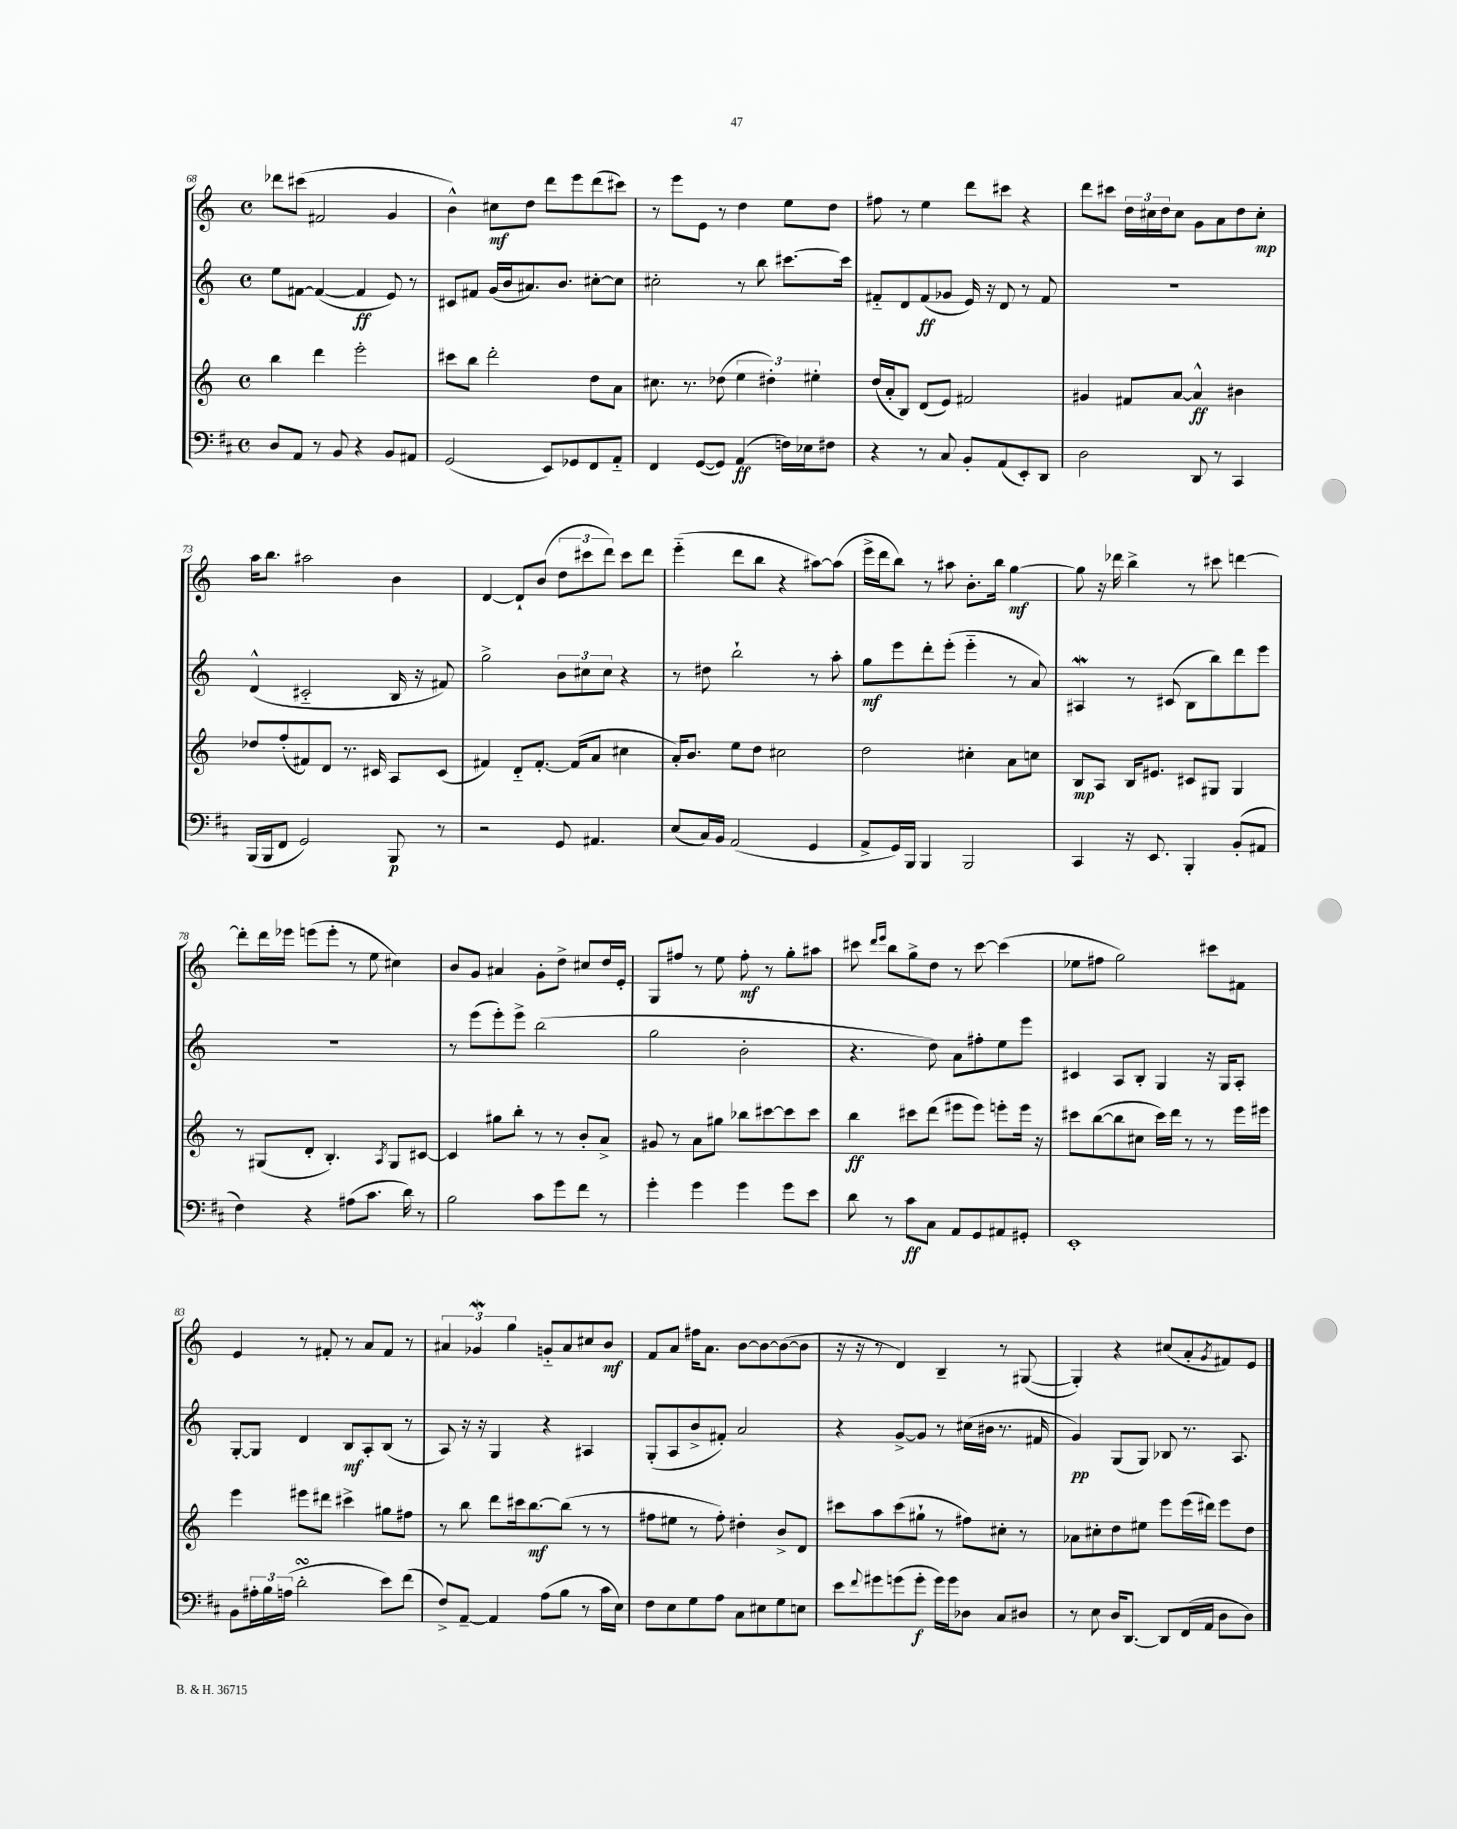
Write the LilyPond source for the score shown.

<<
\new StaffGroup <<
\new Staff = "s0" {
    \clef treble \key c \major \defaultTimeSignature \time 4/4
    des'''8 cis'''8( fis'2 g'4 |
    b'4-^) cis''8\mf d''8 d'''8 e'''8 d'''8( cis'''8) |
    r8 e'''8 e'8 r8 d''4 e''8 d''8 |
    fis''8 r8 e''4 d'''8 cis'''8 r4 |
    d'''8 cis'''8 \tuplet 3/2 { d''16 cis''16 d''16 } cis''8 g'8 a'8 d''8 cis''8-.\mp |
    a''16 b''8. ais''2 b'4 |
    d'4~ d'8-! b'8( \tuplet 3/2 { d''8 cis'''8 d'''8) } cis'''8 d'''8 |
    e'''4-_( d'''8 b''8 r4 ais''8~) ais''8( |
    e'''16-> d'''16 b''8) r8 ais''8 b'8.-. b''16 g''4~\mf |
    g''8 r16 des'''16 b''4-> r8 cis'''8 d'''4~ |
    d'''8-. d'''16 ees'''16 e'''8( e'''8-. r8 e''8 cis''4) |
    b'8 g'8 ais'4 g'8-. d''8-> cis''8 d''16 e'16-. |
    g8 fis''8 r8 e''8 fis''8-.\mf r8 g''8-. ais''8 |
    cis'''8 \grace { d'''16 e'''16 } b''8 g''8-> d''8 r8 cis'''8~ cis'''4( |
    ees''8 fis''8 g''2) cis'''8 fis'8 |
    e'4 r8 fis'8-. r8 a'8 fis'8 r8 |
    \tuplet 3/2 { ais'4 ges'4\mordent g''4 } g'8-_ ais'8 cis''8 b'8\mf |
    f'8 a'8 fis''16 a'8. b'8~ b'8~ b'8~( b'8 |
    r16 r16 r8 d'4) b4-- r8 gis8~( |
    gis4-.) r4 cis''8( a'8-. \acciaccatura { g'8 } fis'8) e'8 \bar "|." |
}
\new Staff = "s1" {
    \clef treble \key c \major \defaultTimeSignature \time 4/4
    e''8 fis'8~ fis'4~( fis'4\ff e'8) r8 |
    cis'8 fis'8 g'16( b'16 ais'8.) b'8. cis''8~-. cis''8 |
    cis''2-. r8 b''8 cis'''8.~ cis'''16 |
    fis'8-_ d'8 fis'8\ff( ges'8 e'16) r16 d'8 r8 fis'8 |
    R1 |
    d'4-^( cis'2-_ b16 r16 fis'8) |
    g''2-> \tuplet 3/2 { b'8 cis''8 cis''8 } r4 |
    r8 dis''8 b''2-! r8 a''8-. |
    g''8\mf e'''8 d'''8-. e'''8-.( e'''4-_ r8 a'8) |
    ais4\mordent r8 cis'8( b8 b''8) d'''8 e'''8 |
    R1 |
    r8 e'''8( e'''8-.) e'''8-> b''2( |
    g''2 b'2-. |
    r4. d''8) a'8 fis''8-. e''8 e'''8 |
    cis'4 a8 b8-. g4 r16 g16 a8-. |
    g8~-. g8 d'4 b8\mf a8-. b8( r8 |
    a8) r16 r16 g4 r4 ais4 |
    g8-.( a8 b'8-> fis'8-.) a'2 |
    r4 g'8~-> g'8 r8 cis''16( bis'16 r8. fis'16 |
    g'4\pp) g8( g8) bes8 r8. a8. \bar "|." |
}
\new Staff = "s2" {
    \clef treble \key c \major \defaultTimeSignature \time 4/4
    b''4 d'''4 e'''2-. |
    cis'''8 b''8 d'''2-. d''8 a'8 |
    cis''8. r8. des''8( \tuplet 3/2 { e''4 dis''4-.) eis''4-. } |
    d''16( a'16-. b8) d'8( e'8) fis'2 |
    gis'4 fis'8 a'8~ a'4-^\ff bis'4 |
    des''8 f''8-.( fis'8) d'8 r8. cis'16 a8 cis'8( |
    fis'4) d'8-_ fis'8.~-. fis'16( a'8 cis''4 |
    a'16-.) b'8. e''8 d''8 cis''2 |
    d''2 cis''4-. a'8 c''8 |
    b8\mp a8 b16 eis'8. cis'8 gis8 gis4 |
    r8 gis8( d'8-. b4.-.) \acciaccatura { a8 } gis8 cis'8~ |
    cis'4 gis''8 b''8-. r8 r8 b'8-. a'8-> |
    gis'8 r8 a'8 gis''8 bes''8 cis'''8~ cis'''8 cis'''8 |
    b''4\ff cis'''8 d'''8( eis'''8 eis'''8) e'''8-. e'''16 r16 |
    cis'''8 b''8~( b''8 cis''8 cis'''16) d'''16 r8 r8 e'''16 eis'''16 |
    e'''4 eis'''8 dis'''8 cis'''4-> gis''8 fis''8 |
    r8 b''8 d'''8 cis'''16 b''8.~\mf b''8( r8 r8 |
    fis''8 eis''8 r8 fis''8-.) dis''4-. b'8-> d'8 |
    cis'''8 a''8 cis'''8( gis''8-! r8 fis''8) cis''8-. r8 |
    aes'8 cis''8-. d''8 eis''8 e'''8 e'''16( dis'''16) e'''8 d''8 \bar "|." |
}
\new Staff = "s3" {
    \clef bass \key d \major \defaultTimeSignature \time 4/4
    d8 a,8 r8 b,8 r4 b,8 ais,8 |
    g,2( e,8) ges,8 fis,8 a,8-_ |
    fis,4 g,8~( g,8) a,4\ff( f16) ees16 fis8 |
    r4 r8 cis8 b,8-. a,8( e,8-.) d,8 |
    d2 d,8 r8 cis,4 |
    b,,16( b,,16 fis,8 g,2) b,,8\p r8 |
    r2 g,8 ais,4. |
    e8( cis16) b,16 a,2( g,4 |
    a,8-> g,16) b,,16 b,,4 b,,2 |
    cis,4 r16 e,8. b,,4-. b,8-.( ais,8 |
    fis4) r4 ais8( cis'8. d'16) r8 |
    b2 cis'8 g'8 fis'8 r8 |
    g'4-. g'4 g'4 g'8 e'8 |
    d'8 r8 cis'8\ff cis8 a,8 g,8 ais,8 gis,8-. |
    e,1-. |
    b,8 \tuplet 3/2 { ais16-. b16 a16( } d'2-.\turn e'8) fis'8( |
    fis8->) a,8~-- a,4 a8( b8 r8 cis'16 e16) |
    fis8 e8 g8 a8 cis8 eis8 g8 e8 |
    e'8 \appoggiatura { fis'8 } gis'8 g'8( g'8-.\f g'16) g'16 des8 cis8 dis8 |
    r8 e8 d16 d,8.~ d,8 fis,16( a,16 d8 d8) \bar "|." |
}
>>
>>
\layout { \context { \Score currentBarNumber = #68 } }
